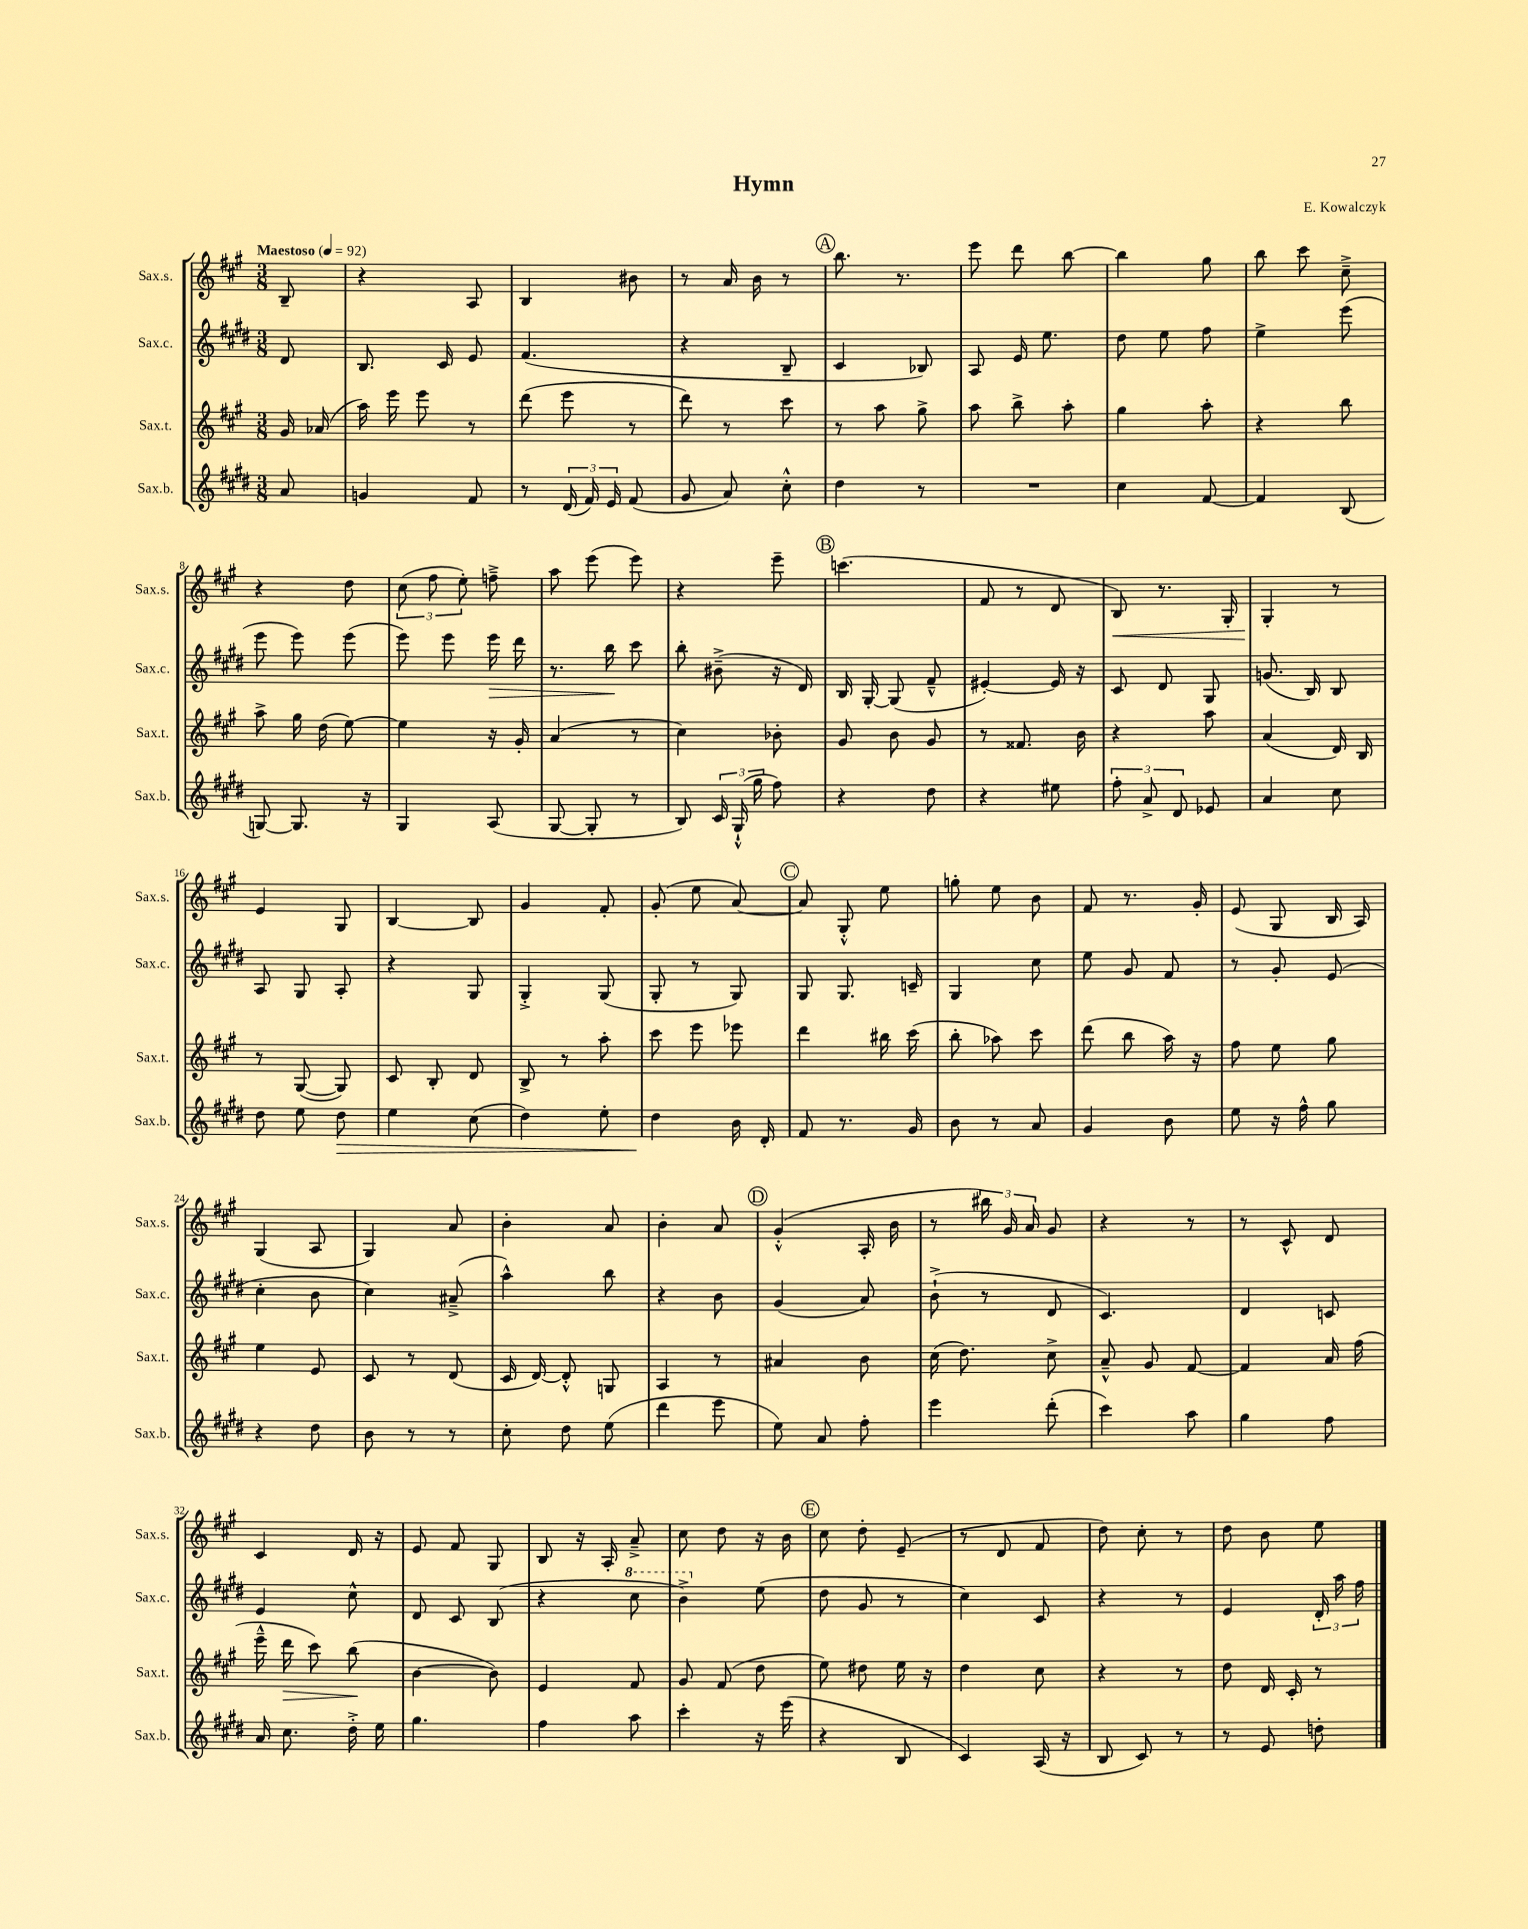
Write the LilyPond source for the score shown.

\header { title = "Hymn" composer = "E. Kowalczyk" }
<<
\new StaffGroup <<
\new Staff = "s0" \with { instrumentName = "Sax.s." shortInstrumentName = "Sax.s." } {
    \clef treble \key a \major \numericTimeSignature \time 3/8 \partial 8 \tempo "Maestoso" 4 = 92
    \autoBeamOff b8-- |
    r4 a8 |
    b4 bis'8 |
    r8 a'16 b'16 r8 |
    \mark \markup { \circle "A" } b''8. r8. |
    e'''8 d'''8 b''8~ |
    b''4 gis''8 |
    b''8 cis'''8 cis''8---> |
    r4 d''8 |
    \tuplet 3/2 { cis''8( fis''8 e''8-.) } f''8---> |
    a''8 e'''8( e'''8) |
    r4 e'''8-- |
    \mark \markup { \circle "B" } c'''4.( |
    fis'8 r8 d'8 |
    b8\<) r8. gis16-. |
    gis4-.\! r8 |
    e'4 gis8 |
    b4~ b8 |
    gis'4 fis'8-. |
    gis'8-.( e''8 a'8~) |
    \mark \markup { \circle "C" } a'8 gis8-.-^ e''8 |
    g''8-. e''8 b'8 |
    fis'8 r8. gis'16-. |
    e'8( gis8 b16 a16) |
    gis4( a8 |
    gis4) a'8 |
    b'4-. a'8 |
    b'4-. a'8 |
    \mark \markup { \circle "D" } gis'4-.-^( a16-. b'16 |
    r8 \tuplet 3/2 { bis''16) gis'16 a'16 } gis'8 |
    r4 r8 |
    r8 cis'8-^ d'8 |
    cis'4 d'16 r16 |
    e'8 fis'8 gis8 |
    b8 r16 a16-. a'8---> |
    cis''8 d''8 r16 b'16 |
    \mark \markup { \circle "E" } cis''8 d''8-. e'8--( |
    r8 d'8 fis'8 |
    d''8) cis''8-. r8 |
    d''8 b'8 e''8 \bar "|." |
}
\new Staff = "s1" \with { instrumentName = "Sax.c." shortInstrumentName = "Sax.c." } {
    \clef treble \key e \major \numericTimeSignature \time 3/8 \partial 8
    \autoBeamOff dis'8 |
    b8. cis'16 e'8 |
    fis'4.( |
    r4 b8-- |
    \mark \markup { \circle "A" } cis'4 bes8) |
    a8 e'16 e''8. |
    dis''8 e''8 fis''8 |
    e''4-> e'''8( |
    e'''8 e'''8) e'''8( |
    e'''8) e'''8 e'''16\> dis'''16 |
    r8. b''16\! cis'''8 |
    b''8-. bis'8--->( r16 dis'16) |
    \mark \markup { \circle "B" } b16 gis16~-. gis8( fis'8---^ |
    eis'4~-.) eis'16 r16 |
    cis'8 dis'8 gis8 |
    g'8.( b16) b8 |
    a8 gis8 a8-. |
    r4 gis8 |
    gis4-.-> gis8( |
    gis8-. r8 gis8) |
    \mark \markup { \circle "C" } gis8 gis8. c'16-- |
    gis4 cis''8 |
    e''8 gis'8 fis'8 |
    r8 gis'8-. e'8( |
    cis''4-. b'8 |
    cis''4) ais'8--->( |
    a''4-^) b''8 |
    r4 b'8 |
    \mark \markup { \circle "D" } gis'4( a'8) |
    b'8-!->( r8 dis'8 |
    cis'4.) |
    dis'4 c'8 |
    e'4 cis''8-^ |
    dis'8 cis'8 b8( |
    r4 \ottava #1 cis'''8 |
    b''4->) \ottava #0 e''8( |
    \mark \markup { \circle "E" } dis''8 gis'8 r8 |
    cis''4) cis'8 |
    r4 r8 |
    e'4 \tuplet 3/2 { dis'16-. a''16 fis''16 } \bar "|." |
}
\new Staff = "s2" \with { instrumentName = "Sax.t." shortInstrumentName = "Sax.t." } {
    \clef treble \key a \major \numericTimeSignature \time 3/8 \partial 8
    \autoBeamOff gis'16 aes'16( |
    a''16) e'''16 e'''8 r8 |
    d'''8( e'''8 r8 |
    d'''8) r8 cis'''8 |
    \mark \markup { \circle "A" } r8 a''8 gis''8-> |
    a''8 b''8-> a''8-. |
    gis''4 a''8-. |
    r4 b''8 |
    a''8-> gis''16 d''16( e''8~) |
    e''4 r16 gis'16-. |
    a'4( r8 |
    cis''4) bes'8-. |
    \mark \markup { \circle "B" } gis'8 b'8 gis'8 |
    r8 fisis'8. b'16 |
    r4 a''8 |
    a'4( d'16) b16 |
    r8 gis8~( gis8) |
    cis'8 b8-. d'8 |
    b8-> r8 a''8-. |
    cis'''8 e'''8 ees'''8 |
    \mark \markup { \circle "C" } d'''4 bis''16 cis'''16( |
    b''8-. aes''8) cis'''8 |
    d'''8( b''8 a''16) r16 |
    fis''8 e''8 gis''8 |
    e''4 e'8 |
    cis'8 r8 d'8( |
    cis'16 d'16~) d'8-.-^ g8 |
    a4 r8 |
    \mark \markup { \circle "D" } ais'4 b'8 |
    cis''16( d''8.) cis''8-> |
    a'8---^ gis'8 fis'8~ |
    fis'4 a'16 fis''16( |
    e'''16---^ d'''16\> cis'''8) b''8\!( |
    b'4~ b'8) |
    e'4 fis'8 |
    gis'8 fis'8( d''8 |
    \mark \markup { \circle "E" } e''8) dis''8 e''16 r16 |
    d''4 cis''8 |
    r4 r8 |
    d''8 d'16 cis'16-. r8 \bar "|." |
}
\new Staff = "s3" \with { instrumentName = "Sax.b." shortInstrumentName = "Sax.b." } {
    \clef treble \key e \major \numericTimeSignature \time 3/8 \partial 8
    \autoBeamOff a'8 |
    g'4 fis'8 |
    r8 \tuplet 3/2 { dis'16( fis'16) e'16 } fis'8( |
    gis'8 a'8) cis''8-.-^ |
    \mark \markup { \circle "A" } dis''4 r8 |
    R4. |
    cis''4 fis'8~ |
    fis'4 b8( |
    g8~) g8. r16 |
    gis4 a8( |
    gis8~ gis8-. r8 |
    b8) \tuplet 3/2 { cis'16 gis16-!-^( gis''16 } fis''8) |
    \mark \markup { \circle "B" } r4 dis''8 |
    r4 eis''8 |
    \tuplet 3/2 { fis''8-. a'8-> dis'8 } ees'8 |
    a'4 cis''8 |
    dis''8 e''8 dis''8\> |
    e''4 cis''8( |
    dis''4) e''8-. |
    dis''4\! b'16 dis'16-. |
    \mark \markup { \circle "C" } fis'8 r8. gis'16 |
    b'8 r8 a'8 |
    gis'4 b'8 |
    e''8 r16 fis''16-^ gis''8 |
    r4 dis''8 |
    b'8 r8 r8 |
    cis''8-. dis''8 e''8( |
    dis'''4 e'''8 |
    \mark \markup { \circle "D" } e''8) a'8 fis''8-. |
    e'''4 dis'''8-.( |
    cis'''4) a''8 |
    gis''4 fis''8 |
    a'16 cis''8. dis''16-.-> e''16 |
    gis''4. |
    fis''4 a''8 |
    cis'''4-. r16 e'''16( |
    \mark \markup { \circle "E" } r4 b8 |
    cis'4) a16( r16 |
    b8 cis'8) r8 |
    r8 e'8 d''8-. \bar "|." |
}
>>
>>
